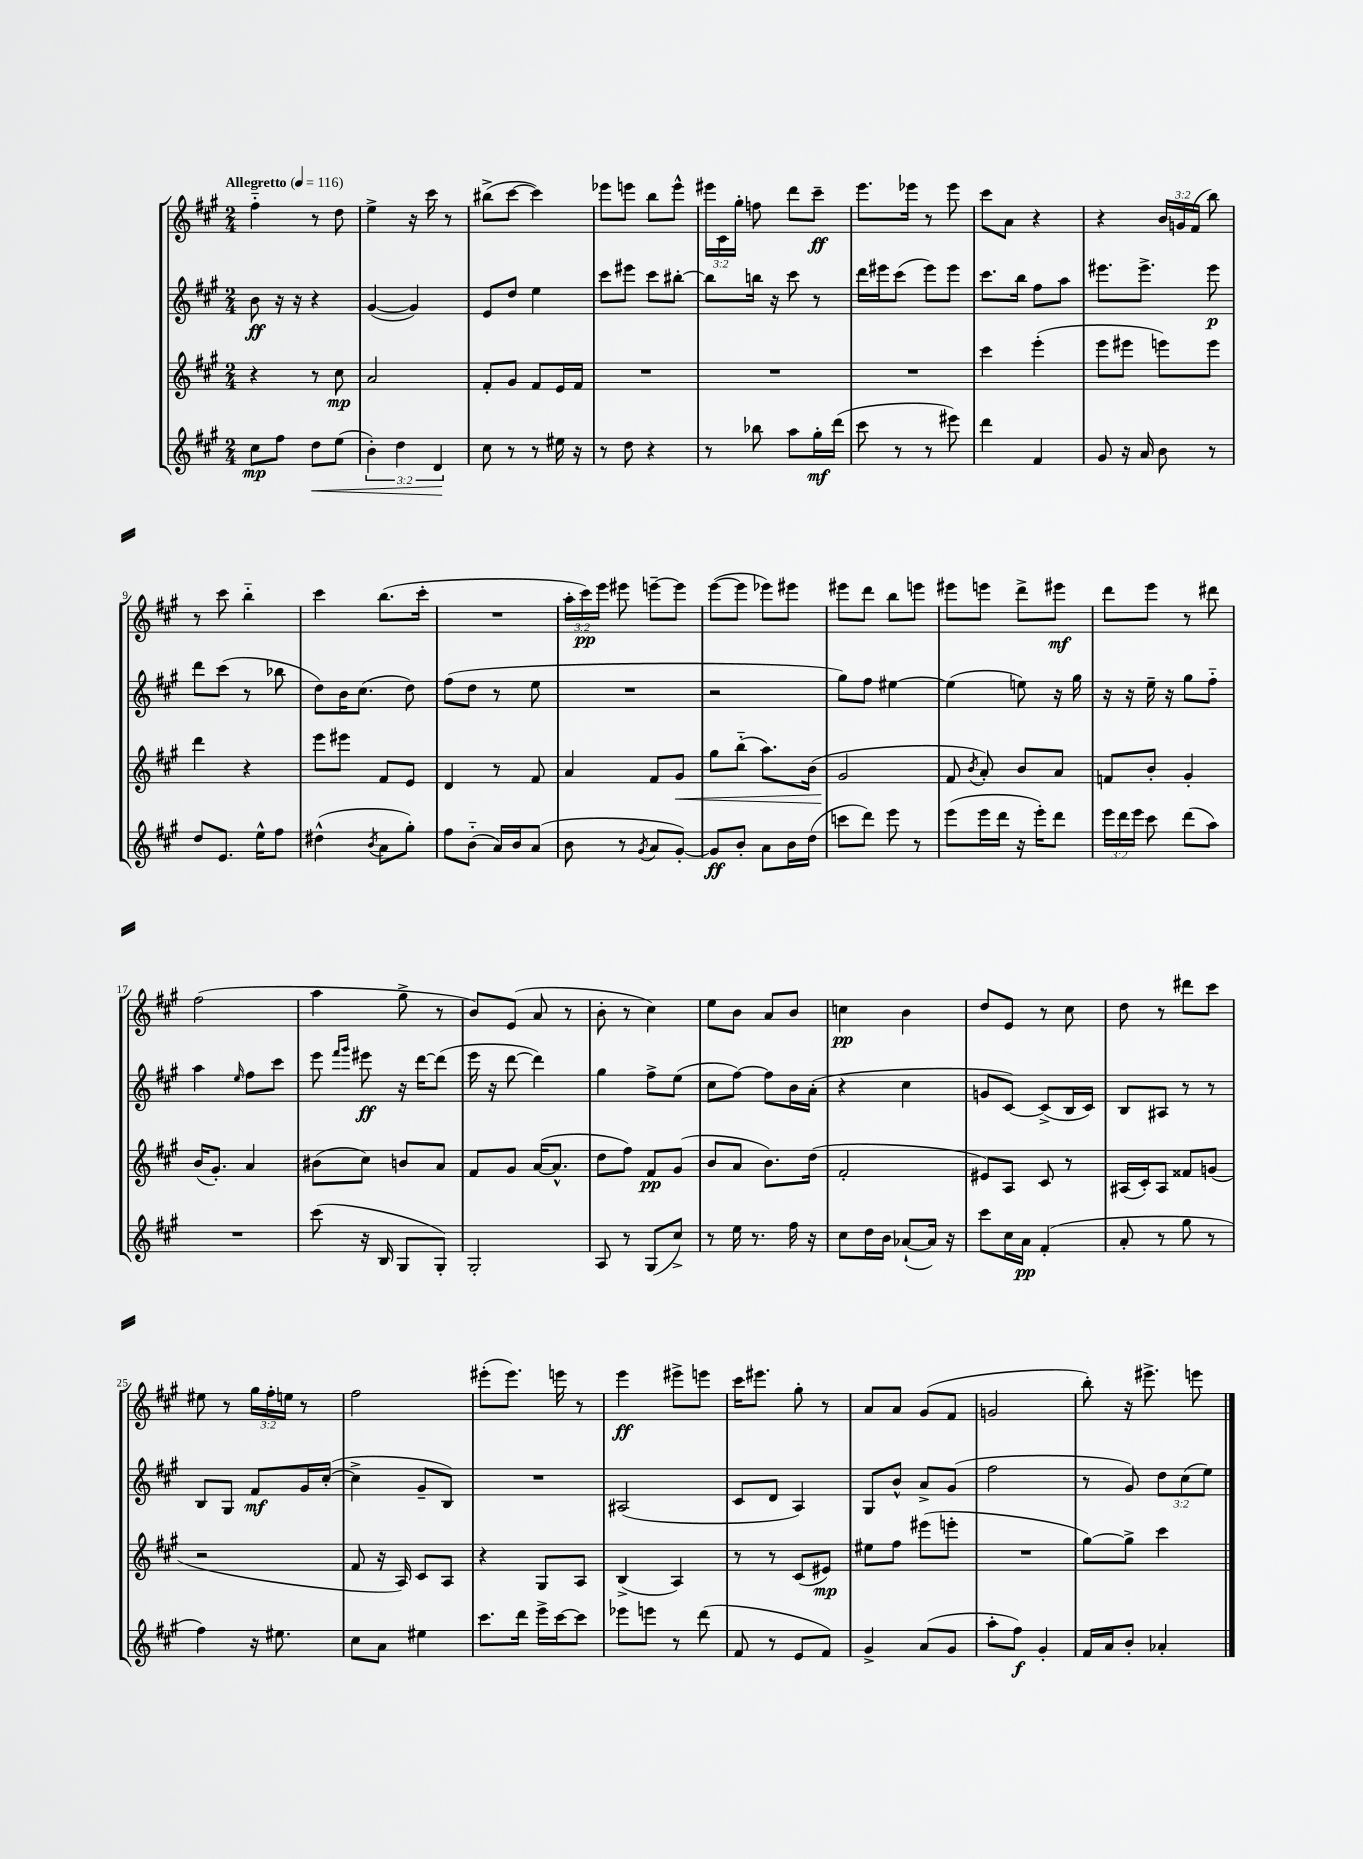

**kern	**kern	**kern	**kern
*staff4	*staff3	*staff2	*staff1
*clefG2	*clefG2	*clefG2	*clefG2
*k[f#c#g#]	*k[f#c#g#]	*k[f#c#g#]	*k[f#c#g#]
*M2/4	*M2/4	*M2/4	*M2/4
*MM116	*MM116	*MM116	*MM116
8cc#	4r	8b	4ff#'~
8ff#	.	16r	.
.	.	16r	.
8dd	8r	4r	8r
(8ee	8cc#	.	8dd
=	=	=	=
6b')	2a	([4g#	4ee^
6dd	.	.	.
.	.	4g#])	16r
.	.	.	16ccc#
6d	.	.	.
.	.	.	8r
=	=	=	=
8cc#	8f#'	8e	(8bb#^
8r	8g#	8dd	[8ccc#
8r	8f#	4ee	4ccc#])
16ee#	16e	.	.
16r	16f#	.	.
=	=	=	=
8r	2r	8ccc#	8eee-
8dd	.	8eee#	8eee
4r	.	8ccc#	8bb
.	.	[8bb#'	8eee^^
=	=	=	=
8r	2r	8bb#]	24eee#
.	.	.	24c#
.	.	.	24gg#'
8bb-	.	16bb	8ff
.	.	16r	.
8aa	.	8ccc#	8ddd
16gg#'	.	8r	8ccc#~
(16ddd	.	.	.
=	=	=	=
8ccc#	2r	16ddd	8.eee
.	.	16eee#	.
8r	.	(8ccc#	.
.	.	.	16eee-
8r	.	8eee#)	8r
8eee#)	.	8eee#	8eee-
=	=	=	=
4ddd	4ccc#	8.ccc#	8ccc#
.	.	.	8a
.	.	16bb	.
4f#	(4eee'	8ff#	4r
.	.	8aa	.
=	=	=	=
8g#	8eee	8.eee#	4r
16r	8eee#	.	.
16a	.	8.eee#^	.
8b	8eee)	.	24b
.	.	.	24g
.	.	.	(24f#
8r	8eee	8eee#	8bb)
=	=	=	=
8dd	4ddd	8ddd	8r
8.e	.	(8ccc#	8ccc#
.	4r	8r	4bb'~
16ee^^	.	.	.
8ff#	.	8bb-	.
=	=	=	=
(4dd#^^	8eee	8dd)	4ccc#
.	8eee#	16b	.
.	.	(8.cc#	.
8qb	.	.	.
8a	8f#	.	(8.bb
8gg#')	8e	8dd)	.
.	.	.	16ccc#'
=	=	=	=
8ff#	4d	(8ff#	2r
(8b'~	.	8dd	.
16a)	8r	8r	.
16b	.	.	.
(8a	8f#	8ee	.
=	=	=	=
8b	4a	2r	24aa'
.	.	.	24ccc#)
.	.	.	24eee
8r	.	.	8eee#
8qg#	.	.	.
8a	8f#	.	[8eee~
[8g#')	8g#	.	8eee]
=	=	=	=
8g#]	8gg#	2r	([8eee
8b'	(8bb'~	.	8eee]
8a	8.aa)	.	8eee-)
16b	.	.	8eee#
(16dd	(16b	.	.
=	=	=	=
8ccc	2g#	8gg#)	8eee#
8ddd)	.	8ff#	8ddd
8eee	.	[4ee#	8bb
8r	.	.	8eee
=	=	=	=
(8eee	8f#	(4ee#]	8eee#
.	8qb	.	.
16eee	8a')	.	8eee
16ddd	.	.	.
16r	8b	8ee)	8ddd^
16eee')	.	.	.
8ddd	8a	16r	8eee#
.	.	16gg#	.
=	=	=	=
24eee	8f	16r	8ddd
24ddd	.	.	.
.	.	16r	.
24eee	.	.	.
8ccc#	8b'	16ee~	8eee
.	.	16r	.
(8ddd	4g#'	8gg#	8r
8aa)	.	8ff#'~	8ddd#
=	=	=	=
2r	(16b	4aa	(2ff#
.	8.g#')	.	.
.	.	16qqee	.
.	4a	8ff#	.
.	.	8ccc#	.
=	=	=	=
(8ccc#	(8b#	8eee	4aa
.	.	16qqfff#	.
.	.	16qqggg#	.
16r	8cc#)	8eee#	.
16B	.	.	.
8G#	8b	16r	8gg#^
.	.	[16ddd	.
8G#')	8a	(8ddd]	8r
=	=	=	=
2G#'	8f#	16eee	8b)
.	.	16r	.
.	8g#	[8ddd	(8e
.	([16a	4ddd])	8a
.	8.a^^]	.	.
.	.	.	8r
=	=	=	=
8A	8dd	4gg#	8b'
8r	8ff#)	.	8r
(8G#	8f#	8ff#^	4cc#)
8cc#^)	(8g#	(8ee	.
=	=	=	=
8r	8b	8cc#	8ee
16ee	8a	[8ff#)	8b
8.r	.	.	.
.	8.b)	8ff#]	8a
16ff#	.	16b	8b
16r	(16dd	(16a'	.
=	=	=	=
8cc#	2f#'	4r	4cc
16dd	.	.	.
16b	.	.	.
([8a-`	.	4cc#	4b
16a-])	.	.	.
16r	.	.	.
=	=	=	=
8ccc#	8e#)	8g	8dd
16cc#	8A	[8c#)	8e
16a	.	.	.
(4f#'	8c#	(8c#^]	8r
.	8r	16B	8cc#
.	.	16c#)	.
=	=	=	=
8a'	(16A#	8B	8dd
.	16c#')	.	.
8r	8A#	8A#	8r
8gg#	8f##	8r	8ddd#
8r	(8g	8r	8ccc#
=	=	=	=
4ff#)	2r	8B	8ee#
.	.	8G#	8r
16r	.	8f#	24gg#
.	.	.	24ff#'
8.ee#	.	.	.
.	.	.	24ee
.	.	16g#	8r
.	.	([16cc#'	.
=	=	=	=
8cc#	8f#	4cc#^]	2ff#
8a	16r	.	.
.	16A)	.	.
4ee#	8c#	8g#~	.
.	8A	8B)	.
=	=	=	=
8.ccc#	4r	2r	(8eee#'
.	.	.	8.eee#)
16ddd	.	.	.
16eee^	8G#	.	.
[16ccc#	.	.	16eee
8ccc#]	8A	.	8r
=	=	=	=
8eee-	(4B^	(2A#	4eee
8eee	.	.	.
8r	4A)	.	8eee#^
(8ddd	.	.	8eee
=	=	=	=
8f#	8r	8c#	16ccc#
.	.	.	8.eee#
8r	8r	8d	.
8e	(8c#	4A)	8gg#'
8f#)	8e#)	.	8r
=	=	=	=
4g#^	8ee#	8G#	8a
.	8ff#	8b^^	8a
(8a	(8eee#	8a^	(8g#
8g#	8eee'	(8g#	8f#
=	=	=	=
8aa'	2r	2ff#	2g
8ff#)	.	.	.
4g#'	.	.	.
=	=	=	=
16f#	[8gg#)	8r	8bb')
16a	.	.	.
8b'	8gg#^]	8g#)	16r
.	.	.	8.eee#^
4a-'	4ccc#	12dd	.
.	.	(12cc#	.
.	.	.	8eee
.	.	12ee)	.
==	==	==	==
*-	*-	*-	*-
